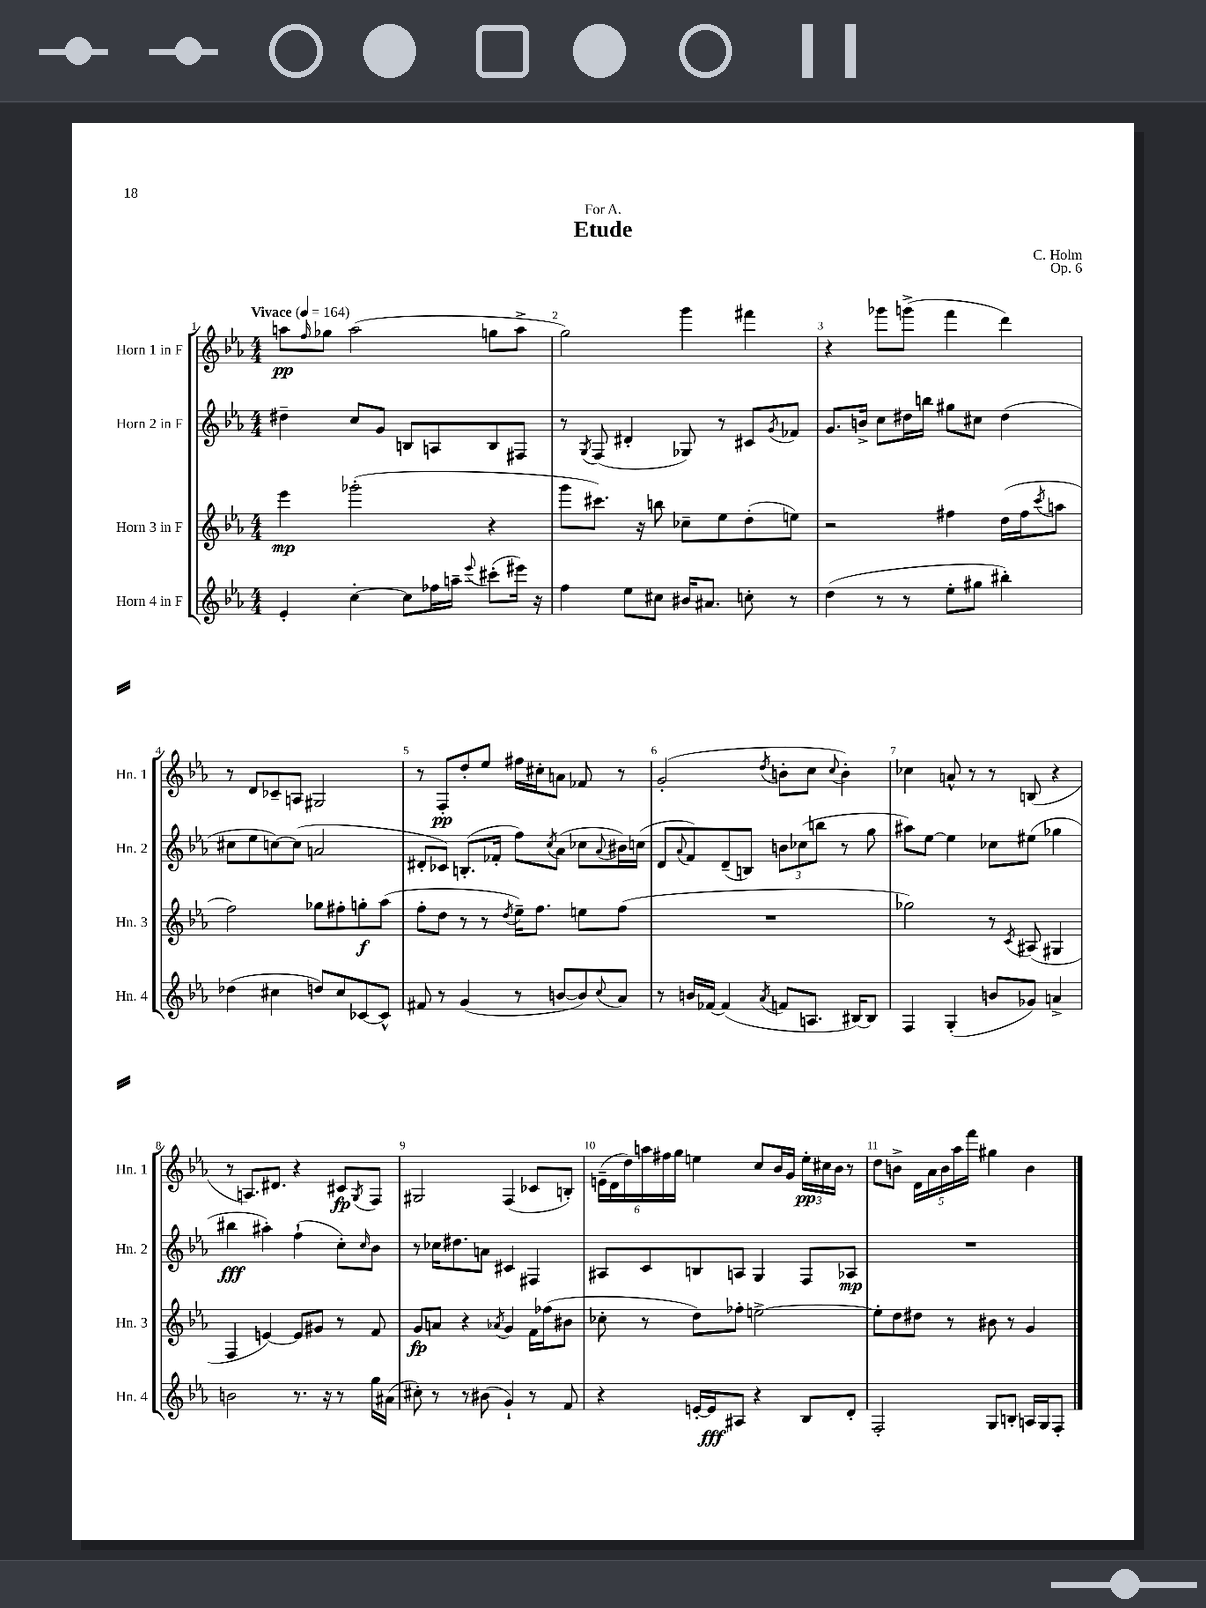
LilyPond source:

\header { title = "Etude" composer = "C. Holm" dedication = "For A." opus = "Op. 6" }
<<
\new StaffGroup <<
\new Staff = "s0" \with { instrumentName = "Horn 1 in F" shortInstrumentName = "Hn. 1" } {
    \clef treble \key ees \major \numericTimeSignature \time 4/4 \tempo "Vivace" 4 = 164
    a''8\pp \grace { f''16 } ges''8 a''2( g''8 a''8-> |
    g''2) g'''4 fis'''4 |
    r4 ges'''8 g'''8->( f'''4 d'''4) |
    r8 d'8 ces'8-- a8 gis2 |
    r8 f8-.\pp d''8-. ees''8 fis''16 cis''16-. a'8 fes'8 r8 |
    g'2-.( \acciaccatura { d''8 } b'8-. c''8 \appoggiatura { c''8 } b'4-.) |
    ces''4 a'8-^ r8 r8 b8( r4 |
    r8 a8.) dis'8. r4 cis'8\fp \acciaccatura { g8 } f8 |
    gis2 f4( ces'8 b8-.) |
    \tuplet 6/4 { e'16--( d'16 d''16) a''16 fis''16 g''16 } e''4 c''8 bes'16 g'16 \tuplet 3/2 { e''16-.\pp cis''16 bes'16 } r8 |
    d''8 b'8-> \tuplet 5/4 { d'16 aes'16 b'16 aes''16 f'''16 } gis''4 b'4 \bar "|." |
}
\new Staff = "s1" \with { instrumentName = "Horn 2 in F" shortInstrumentName = "Hn. 2" } {
    \clef treble \key ees \major \numericTimeSignature \time 4/4
    dis''4-- c''8 g'8 b8 a8 b8 fis8 |
    r8 \acciaccatura { g8 } f8( dis'4-. ges8) r8 cis'8 \acciaccatura { g'8 } fes'8 |
    g'8. b'16-> c''8 dis''16 b''16 gis''8 cis''8 dis''4( |
    cis''8 ees''8 c''8~) c''8( a'2 |
    dis'8-. ces'8) b8.-.( fes'16-. f''8) \acciaccatura { c''8 } aes'8( ces''8 \appoggiatura { aes'8 } bis'16) c''16( |
    d'8 \appoggiatura { aes'8 } f'8) d'8--( b8) \tuplet 3/2 { b'8 ces''8( b''8 } r8 g''8 |
    ais''8) ees''8~ ees''4 ces''8 eis''8( ges''4 |
    bis''4\fff ais''4-.) f''4-!( c''8-.) \grace { c''16 } bes'8 |
    r8 ces''16 dis''8. a'8 cis'4 fis4 |
    ais8 c'8 b8 a8 g4 f8 aes8\mp |
    R1 \bar "|." |
}
\new Staff = "s2" \with { instrumentName = "Horn 3 in F" shortInstrumentName = "Hn. 3" } {
    \clef treble \key ees \major \numericTimeSignature \time 4/4
    ees'''4\mp ges'''2-.( r4 |
    g'''8 cis'''8.) r16 b''8 ces''8-- ees''8 d''8-.( e''8) |
    r2 fis''4 d''16( fis''16 \acciaccatura { c'''8 } a''8 |
    f''2) ges''8 fis''8-. g''8-.\f aes''8( |
    f''8-. d''8 r8 r8 \acciaccatura { d''8 } ees''16--) f''8. e''8 f''8( |
    R1 |
    ges''2) r8 \acciaccatura { c'8 } ais8( gis4 |
    f4 e'4~) e'8 gis'8 r8 f'8 |
    g'8\fp a'8 r4 \acciaccatura { aes'8 } g'4 f'16 fes''16( bis'8 |
    ces''8-. r8 d''8) fes''8-. e''2~-> |
    e''8-. d''8 dis''8 r8 bis'8 r8 g'4 \bar "|." |
}
\new Staff = "s3" \with { instrumentName = "Horn 4 in F" shortInstrumentName = "Hn. 4" } {
    \clef treble \key ees \major \numericTimeSignature \time 4/4
    ees'4-. c''4~-. c''8 fes''16 a''16-- \appoggiatura { ees'''8 } cis'''8-.( eis'''16) r16 |
    f''4 ees''8 cis''8 bis'16 ais'8. c''8-. r8 |
    d''4( r8 r8 ees''8-. gis''8 bis''4-.) |
    des''4( cis''4 d''8) cis''8 ces'8~ ces'8-^ |
    fis'8 r8 g'4( r8 b'8~ b'8) \appoggiatura { c''8 } aes'8 |
    r8 b'16 fes'16~ fes'4( \acciaccatura { aes'8 } f'8 a8. bis16~) bis8 |
    f4 g4-.( b'8 ges'8) a'4-> |
    b'2 r8. r16 r8 g''16 ais'16( |
    cis''8-.) r8 r8 bis'8( g'4-!) r8 f'8 |
    r4 e'16~-. e'16\fff ais8 r4 bes8 d'8-. |
    f2-. g8 b8-. a16 g16 f8-. \bar "|." |
}
>>
>>
\layout { \context { \Score \override BarNumber.break-visibility = ##(#f #t #t) barNumberVisibility = #all-bar-numbers-visible } }
